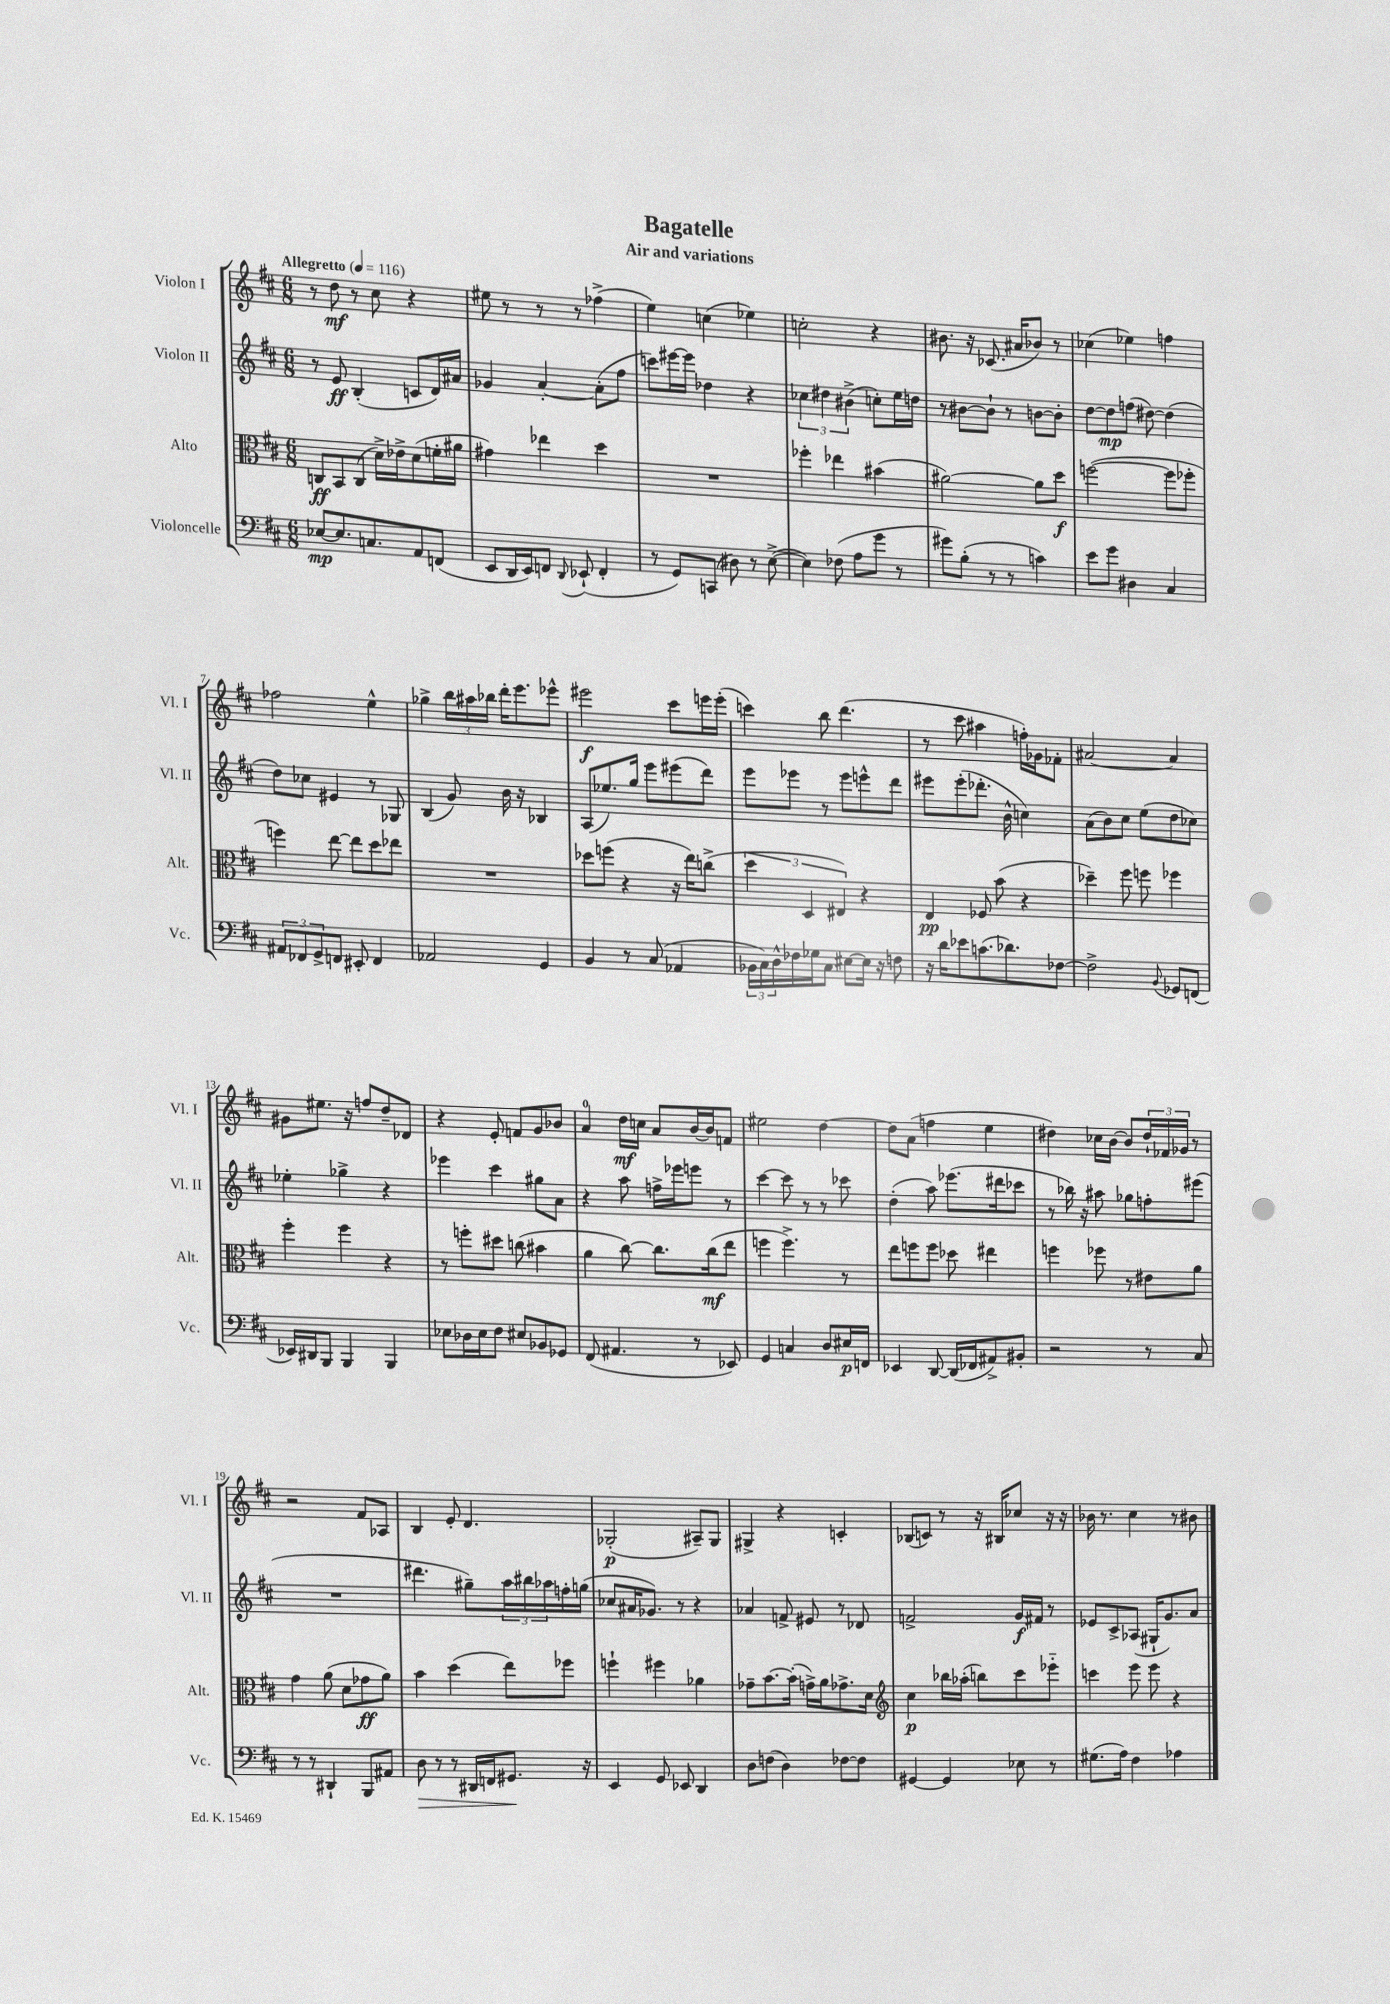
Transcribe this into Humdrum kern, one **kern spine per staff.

**kern	**kern	**kern	**kern
*staff4	*staff3	*staff2	*staff1
*clefF4	*clefC3	*clefG2	*clefG2
*k[f#c#]	*k[f#c#]	*k[f#c#]	*k[f#c#]
*M6/8	*M6/8	*M6/8	*M6/8
*MM116	*MM116	*MM116	*MM116
[8E-/L	8C/L	8r	8r
8.E-/]	8BB/	8e/	8dd\
.	(8C/J	(4B'/	8r
8.C/	.	.	.
.	16d^\LL)	.	8cc#\
.	16e-^\J	.	.
8AA/	(8d\	8c/L	4r
(8FF/J	16f'\L	16d/L)	.
.	16a#\JJ	16a#/JJ	.
=	=	=	=
8EE/L	4g#\)	4g-/	8ee#\
16DD/L	.	.	8r
16EE/J)	.	.	.
8FF/J	4ee-\	[4a'/	8r
8qqDD/	.	.	.
(8EE-`/	.	.	8r
4FF'/	4dd\	(8a'\]L	(4ff-^\
.	.	8ff#\J	.
=	=	=	=
8r	2.r	8ccc\L)	4ee\)
8GG/L)	.	[16eee#\L	.
.	.	16eee#\]JJ	.
(8CC/J	.	4dd-\	(4cc\
8D#\)	.	.	.
8r	.	4r	4ee-\)
([8E^\	.	.	.
=	=	=	=
4E\])	4ff-'\	6cc-\	2cc'\
.	.	6dd#\	.
(8F-\	4ee-\	.	.
.	.	(6b#^\	.
8A\L	.	.	.
8g\J	(4b#\	8cc'\L)	4r
8r	.	16ee\L	.
.	.	16dd\JJ	.
=	=	=	=
8g#\L)	[2a#\)	8r	8.b#\
(8B'\J	.	[8b#\L	.
.	.	.	16r
8r	.	8b#`\]J	(8.c-/
8r	.	8r	.
.	.	.	16a#/LK
4c\)	8a#\]L	[8b\L	8b-/J)
.	8dd\J	8b'\]J	8r
=	=	=	=
8e\L	([2ff\	[8dd\L	(4cc-\
8g\J	.	8dd\]	.
4D#\	.	(8ff\J	4ee-\)
.	.	[8dd#\)	.
4C#/	8ff\]L	(4dd#\]	4ff\
.	8ff-'\J	.	.
=	=	=	=
12AA#/L	4ff\)	8dd\L)	2ff-\
12FF-/	.	.	.
.	.	8cc-\J	.
12GG^/	.	.	.
8FF/J	[8ee\	4e#/	.
8EE#'/	8ee\]L	.	.
4FF/	8dd\	8r	4ee^^\
.	8ee-\J	8G-/	.
=	=	=	=
2AA-/	2.r	(4B/	4gg-^\
.	.	8g/)	24bb\LL
.	.	.	24aa#\
.	.	.	24bb-\JJ
.	.	16b\	16ddd'\LK
.	.	16r	8.eee\
4GG/	.	4B-/	.
.	.	.	8eee-^^\J
=	=	=	=
4BB/	8dd-\L	(8A/L	2eee#\
.	(8ff\J	8.ee-/)	.
8r	4r	.	.
.	.	16gg/Jk	.
(8C#/	.	8eee\L	.
4AA-/	16r	(8eee#\	8ccc#\L
.	16ee\LK)	.	.
.	(8cc^\J	8ddd\J)	16eee\L
.	.	.	(16eee'\JJ
=	=	=	=
24BB-\LL	6dd\	8eee\L	4ccc\)
24C#\)	.	.	.
24D^^\	.	.	.
16F-\	.	8eee-\J	.
.	6D/	.	.
16G-\J	.	.	.
8C#\J	.	8r	8bb\
.	6E#/)	.	.
[8E#\L	.	8eee-\L	(4.ddd\
16E#\]Jk	4r	8eee^^\	.
16r	.	.	.
8F\	.	8ddd\J	.
=	=	=	=
16r	4E/	8eee#\L	8r
16d\LK	.	.	.
8e-\	.	(8eee#'\	8ccc#\
(8.c\	8F-/	8.ddd-'\J	4aa#\
.	(8b\	.	.
8.d-\)	.	16b^^\	.
.	4r	4cc\)	16ff'\LL)
.	.	.	16g-\J
[8F-\J	.	.	8f-'\J
=	=	=	=
2F-^\]	4dd-~\)	(8a\L	[2a#/
.	.	8b\)	.
.	8ff#\	8cc#\J	.
.	8ff\	(8ee\L	.
8qqBB/	.	.	.
8GG-/L	4ff-\	8dd\	4a#/]
(8FF/J	.	8cc-\J)	.
=	=	=	=
16EE-/LL)	4ff#'\	4ee-'\	8g#\L
16DD#/J	.	.	.
8BBB/J	.	.	8.ee#\J
4BBB/	4ff#\	4gg-^\	.
.	.	.	16r
.	.	.	8ff/L
4BBB/	4r	4r	8dd~/
.	.	.	8d-/J
=	=	=	=
8E-\L	8r	4eee-\	4r
16D-\L	8ff'\L	.	.
16E-\J	.	.	.
8F#\J	8dd#\J	4ccc#\	8e'/
8E#/L	(8cc\	.	8f/L
8BB-/	4b#\	8gg#\L	8g/
8GG-/J	.	8a\J	8b-/J
=	=	=	=
(8FF#/	4a\	4r	4a/
4.AA#/	.	.	.
.	[8cc#\)	8aa\	16dd\LL
.	.	.	16cc\JJ
.	8.cc#\]L	16ff^\LL	8a/L
.	.	16eee-\J	.
8r	.	8eee\J	[16b/L
.	(16cc#\k	.	16b/]J
8EE-/)	8ee\J	8r	8f/J
=	=	=	=
4GG/	4ff\	[4ccc#\	2ee#\
4C/	4.ff^\)	8ccc#\]	.
.	.	8r	.
8D/L	.	8r	[4dd\
16E#/L	8r	8ccc-\	.
16FF/JJ	.	.	.
=	=	=	=
4EE-/	8ee\L	(4dd'\	8dd\]L
.	8ff\	.	(8a\J
[8DD/	8ff\J	8aa\)	4ff\
(16DD/]LL	8dd-\	(8.eee-\L	.
16FF-/J	.	.	.
8AA#^/)	4ee#\	.	4ee\
.	.	16ddd#\k	.
8BB#'/J	.	8ccc-\J	.
=	=	=	=
2r	4ff\	8r	4dd#\)
.	.	16bb-\)	.
.	.	16r	.
.	8ff-\	8aa#\	16cc-\LL
.	.	.	[16b\JJ
.	8r	8gg-\L	8b/]L
8r	8e#\L	8ff'\	24dd#`/L
.	.	.	24f-/
.	.	.	24g-/JJ
8C#/	8a\J	(8eee#\J	8r
=	=	=	=
8r	4g\	2.r	2r
8r	.	.	.
4DD#`/	(8a\	.	.
.	8d\L	.	.
8BBB/L	8g-\	.	8f#/L
8AA#/J	8a\J)	.	8A-/J
=	=	=	=
8D\	4b\	4.ddd#\	4B/
8r	.	.	.
8r	(4dd\	.	8e'/
16DD#/LL	.	8gg#~\L)	4.d/
16FF/J	.	.	.
8.GG#/J	8ee\L)	24aa\L	.
.	.	24bb#\	.
.	.	24aa-\	.
.	8ff-\J	16ff'\	.
16r	.	(16gg\JJ	.
=	=	=	=
4EE/	4ff`\	8cc-/L	(2G-'/
.	.	16a#/K	.
.	.	8.g-/J)	.
8GG/	4ff#\	.	.
8EE-/	.	8r	.
4DD/	4a-\	4r	8A#~/L)
.	.	.	8G-/J
=	=	=	=
8D\L	8g-~\L	4a-/	4G#^/
(8F\J	[8.b\	.	.
4D\)	.	8f^/	4r
.	(16b'\]Jk	.	.
.	16g^\LL)	8e#/	.
.	16a\J	.	.
[8F-\L	8.g-^\	8r	4c'/
8F-\]J	.	8d-/	.
.	16d\Jk	.	.
=	=	=	=
*	*clefG2	*	*
[4GG#/	4cc#\	2f^/	(8B-/L
.	.	.	8c/J)
4GG#/]	16bb-\LL	.	8r
.	(16aa-'\JJ	.	.
.	8bb\L)	.	16r
.	.	.	16B#/LK
8E-\	8ccc#\	16g/LL	8cc-/J
.	.	16f#/JJ	.
8r	8eee-'~\J	8r	16r
.	.	.	16r
=	=	=	=
(8.G#\L	4ccc\	8e-/L	16b-\
.	.	.	8.r
.	.	8c#^/	.
16A\Jk)	.	.	.
4F#\	8eee\	(8A-/J	4cc#\
.	8eee\	16G#`/LK	.
.	.	8.g/)	.
4A-\	4r	.	8r
.	.	8a/J	8b#\
==	==	==	==
*-	*-	*-	*-
